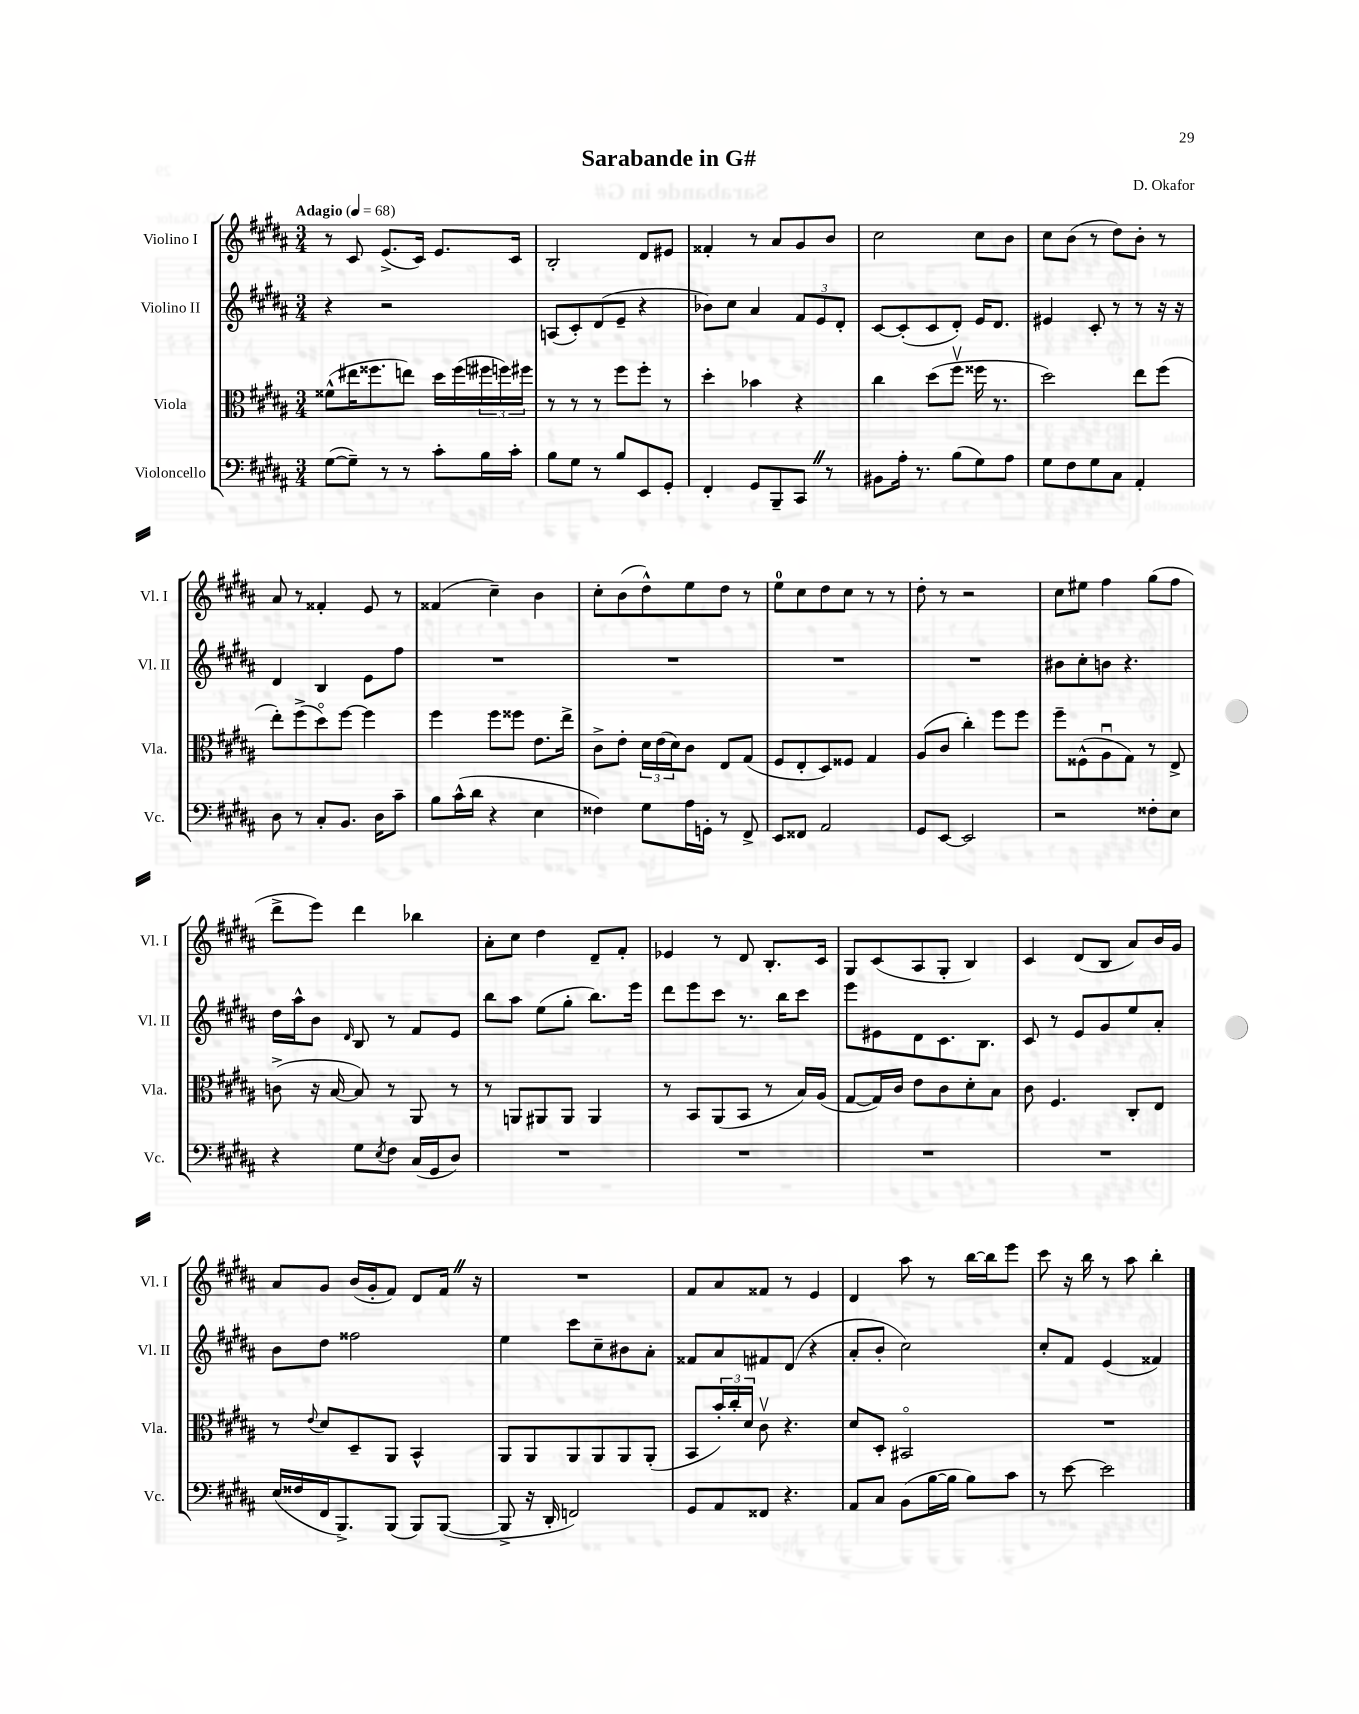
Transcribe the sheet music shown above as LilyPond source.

\header { title = "Sarabande in G#" composer = "D. Okafor" }
<<
\new StaffGroup <<
\new Staff = "s0" \with { instrumentName = "Violino I" shortInstrumentName = "Vl. I" } {
    \clef treble \key b \major \numericTimeSignature \time 3/4 \tempo "Adagio" 4 = 68
    r8 cis'8 e'8.->( cis'16) e'8. cis'16 |
    b2-. dis'8 eis'8 |
    fisis'4-. r8 ais'8 gis'8 b'8 |
    cis''2 cis''8 b'8 |
    cis''8 b'8( r8 dis''8) b'8-. r8 |
    ais'8 r8 fisis'4-. e'8 r8 |
    fisis'4( cis''4--) b'4 |
    cis''8-. b'8( dis''8-^) e''8 dis''8 r8 |
    e''8-0 cis''8 dis''8 cis''8 r8 r8 |
    dis''8-. r8 r2 |
    cis''8 eis''8 fis''4 gis''8( fis''8 |
    dis'''8-> e'''8) dis'''4 bes''4 |
    ais'8-. cis''8 dis''4 dis'8-- fis'8-. |
    ees'4 r8 dis'8 b8.-. cis'16 |
    gis8 cis'8( ais8 gis8-. b4) |
    cis'4 dis'8( b8 ais'8) b'16 gis'16 |
    ais'8 gis'8 b'16( gis'16-. fis'8) dis'8 fis'16 \once \override BreathingSign.text = \markup { \musicglyph "scripts.caesura.straight" } \breathe r16 |
    R2. |
    fis'8 ais'8 fisis'8 r8 e'4 |
    dis'4 ais''8 r8 b''16~ b''16 e'''8 |
    cis'''8 r16 b''16 r8 ais''8 b''4-. \bar "|." |
}
\new Staff = "s1" \with { instrumentName = "Violino II" shortInstrumentName = "Vl. II" } {
    \clef treble \key b \major \numericTimeSignature \time 3/4
    r4 r2 |
    a8( cis'8-.) dis'8( e'8-- r4 |
    bes'8) cis''8 ais'4 \tuplet 3/2 { fis'8 e'8 dis'8-. } |
    cis'8~ cis'8-.( cis'8 dis'8-.) e'16 dis'8. |
    eis'4 cis'8-. r8 r8 r16 r16 |
    dis'4 b4 e'8 fis''8 |
    R2. |
    R2. |
    R2. |
    R2. |
    bis'8 cis''8-. b'8 r4. |
    dis''16 ais''16-^ b'8 \grace { dis'16 } b8 r8 fis'8 e'8 |
    b''8 ais''8 e''8( gis''8-. b''8.) e'''16 |
    dis'''8 e'''8 cis'''8 r8. b''16 cis'''8 |
    e'''8 eis'8 dis'8 cis'8. b8. |
    cis'8 r8 e'8 gis'8 e''8 ais'8-. |
    b'8 dis''8 fisis''2 |
    e''4 cis'''8 cis''8-- bis'8 ais'8-. |
    fisis'8 ais'8 fis'8 dis'8( r4 |
    ais'8-. b'8-. cis''2) |
    cis''8-. fis'8 e'4( fisis'4) \bar "|." |
}
\new Staff = "s2" \with { instrumentName = "Viola" shortInstrumentName = "Vla." } {
    \clef alto \key b \major \numericTimeSignature \time 3/4
    fisis'8-^( eis''16 fisis''8. e''8) dis''16 fisis''16( \tuplet 3/2 { fis''16 f''16) fis''16 } |
    r8 r8 r8 fis''8 fis''8-. r8 |
    dis''4-. bes'4 r4 |
    cis''4 dis''8( fis''8\upbow fisis''16 r8. |
    dis''2) e''8 fis''8( |
    e''8-.) fis''8->( dis''8\flageolet) fis''8~ fis''4 |
    fis''4 fis''8 fisis''8 e'8. e''16-> |
    cis'8-> e'8-. \tuplet 3/2 { dis'16 e'16( dis'16) } cis'8 e8 gis8( |
    fis8 e8-. dis8) fisis8 gis4 |
    ais8( cis'8 cis''4-.) fis''8 fis''8 |
    fis''8-- fisis8-^( ais8\downbow gis8) r8 e8-> |
    c'8->( r16 b16~ b8) r8 ais,8 r8 |
    r8 a,8 ais,8 ais,8 ais,4 |
    r8 b,8 ais,8( b,8 r8 b16) ais16( |
    gis8~ gis16) cis'16 e'8 cis'8 dis'8-. b8 |
    cis'8 fis4. cis8-. e8 |
    r8 \appoggiatura { e'8 } dis'8 dis8-- ais,8 b,4-^ |
    ais,8 ais,8 ais,8 ais,8 ais,8 ais,8-.( |
    b,8 \tuplet 3/2 { b'16-.) cis''16-. dis'16 } cis'8\upbow r4. |
    dis'8 dis8-. bis,2\flageolet |
    R2. \bar "|." |
}
\new Staff = "s3" \with { instrumentName = "Violoncello" shortInstrumentName = "Vc." } {
    \clef bass \key b \major \numericTimeSignature \time 3/4
    gis8~( gis8--) r8 r8 cis'8-. b16 cis'16-. |
    b8 gis8 r8 b8 e,8 gis,8-. |
    fis,4-. gis,8 b,,8-- cis,8 \once \override BreathingSign.text = \markup { \musicglyph "scripts.caesura.straight" } \breathe r8 |
    bis,8 ais16-. r8. b8( gis8) ais8 |
    gis8 fis8 gis8 cis8 ais,4-. |
    dis8 r8 cis8-. b,8. dis16 cis'8-- |
    b8 cis'16-^( dis'16 r4 e4 |
    fisis4) gis8 ais16 g,16-. r8 fis,8-> |
    e,8 fisis,8 ais,2 |
    gis,8 e,8~ e,2 |
    r2 fisis8-. e8 |
    r4 gis8 \acciaccatura { e8 } fis8 cis16( gis,16 dis8) |
    R2. |
    R2. |
    R2. |
    R2. |
    e16( fisis16 fis,16 b,,8.->) b,,8( b,,8) b,,8~( |
    b,,8-> r16 dis,16-. f,2) |
    gis,8 ais,8 fisis,8 r4. |
    ais,8 cis8 b,8( b16~ b16 b8) cis'8 |
    r8 e'8~ e'2 \bar "|." |
}
>>
>>
\layout { \context { \Score \remove "Bar_number_engraver" } }
